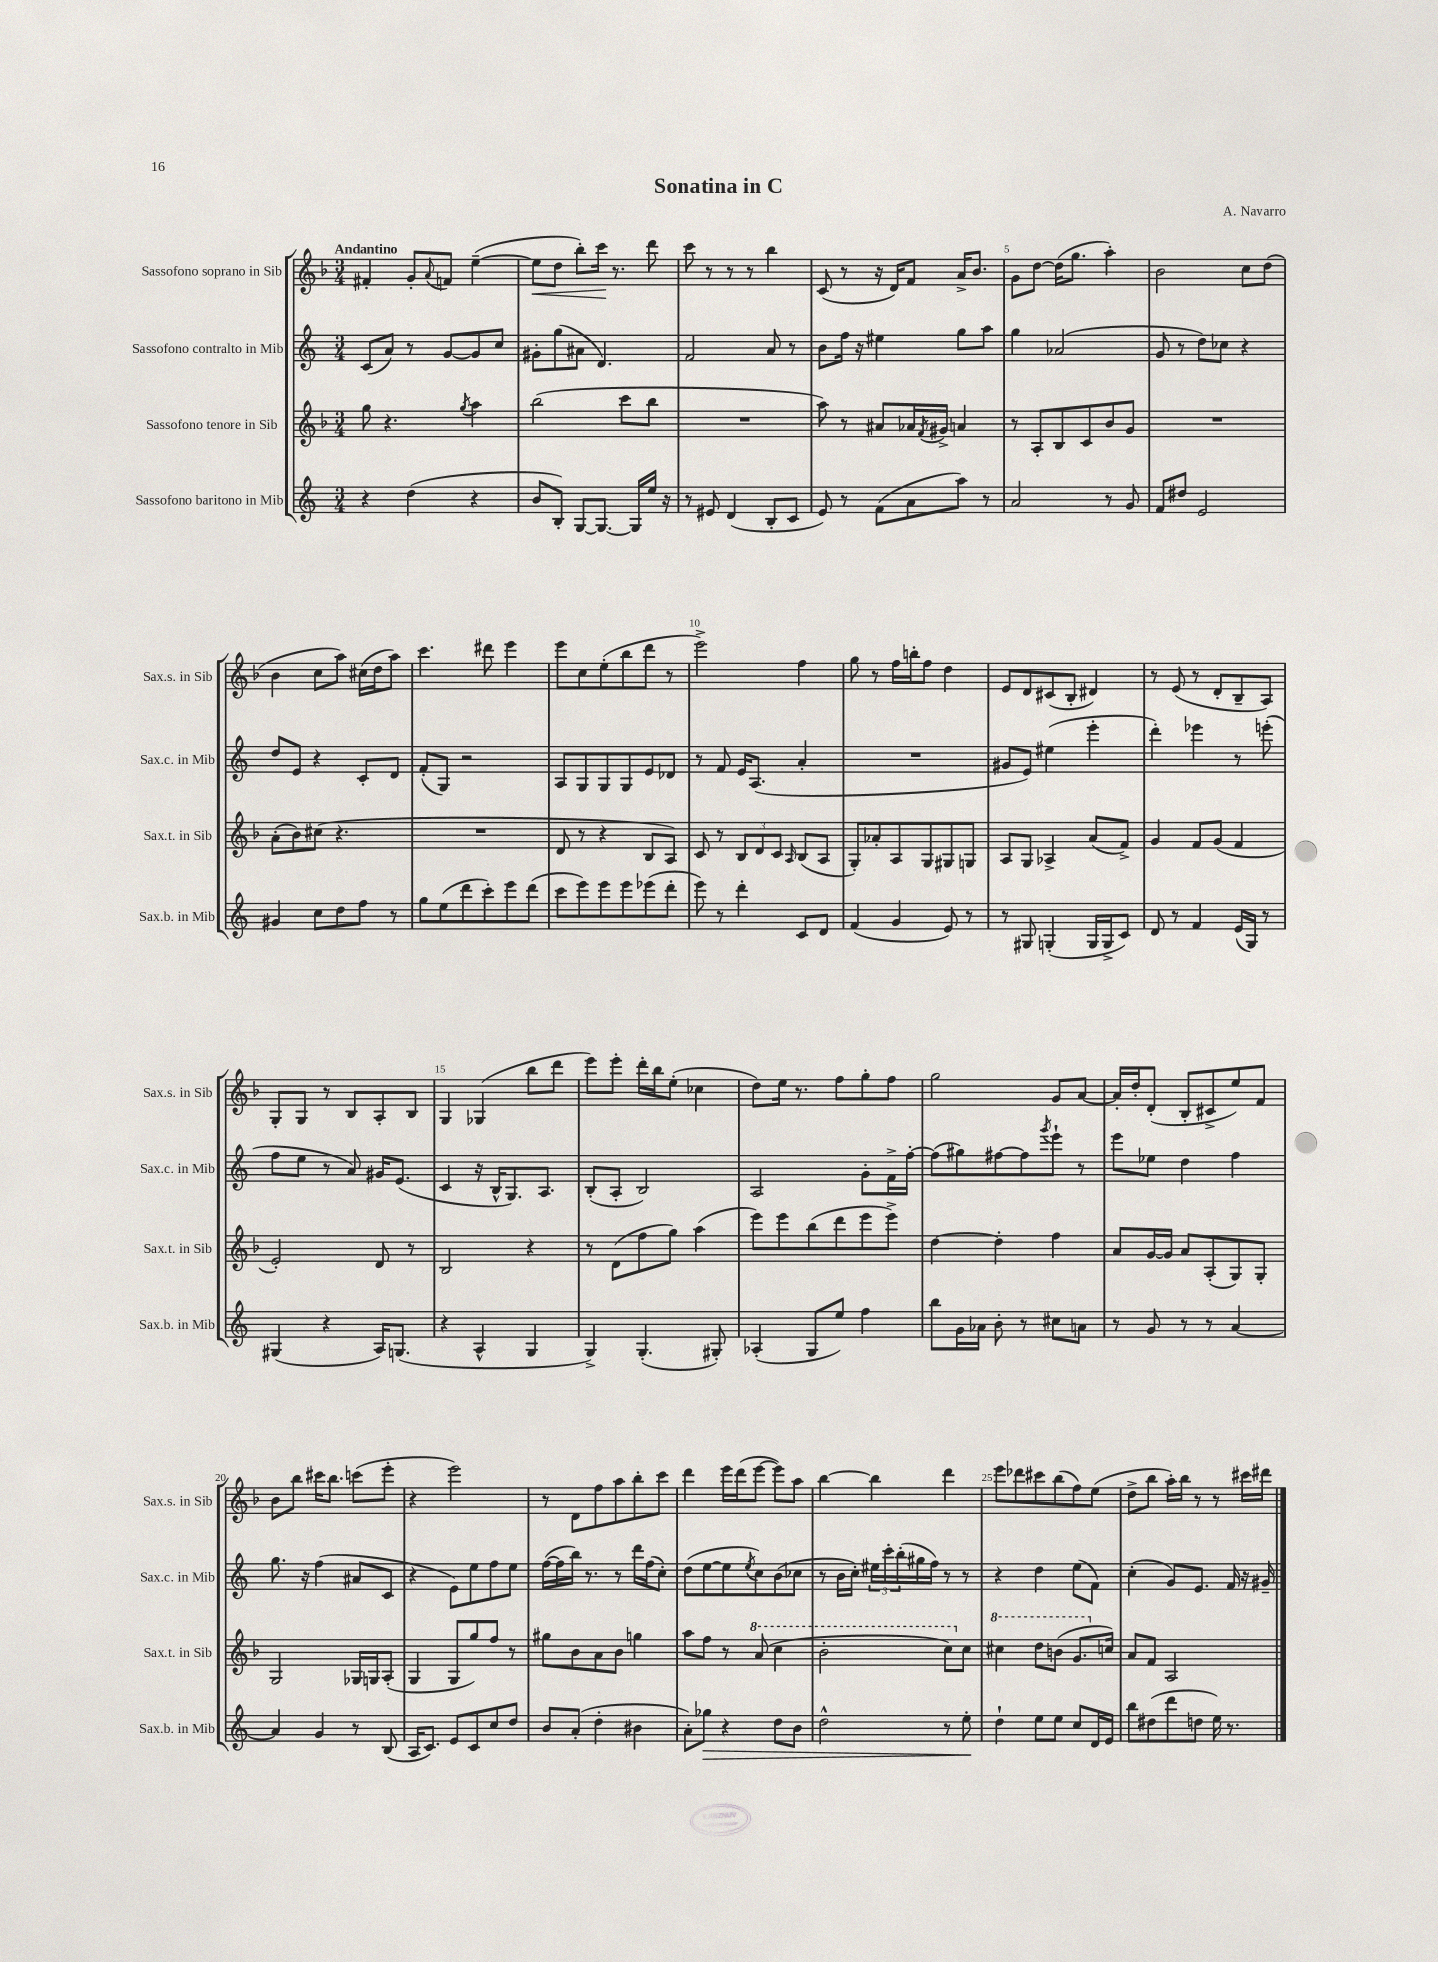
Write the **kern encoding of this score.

**kern	**dynam	**kern	**kern	**kern	**dynam
*part4	*part4	*part3	*part2	*part1	*part1
*staff4	*staff4	*staff3	*staff2	*staff1	*staff1
*I"Sassofono baritono in Mib	*	*I"Sassofono tenore in Sib	*I"Sassofono contralto in Mib	*I"Sassofono soprano in Sib	*
*I'Sax.b. in Mib	*	*I'Sax.t. in Sib	*I'Sax.c. in Mib	*I'Sax.s. in Sib	*
*clefG2	*	*clefG2	*clefG2	*clefG2	*
*k[]	*	*k[b-]	*k[]	*k[b-]	*
*M3/4	*	*M3/4	*M3/4	*M3/4	*
=1	=1	=1	=1	=1	=1
!	!	!	!	!LO:TX:a:B:t=Andantino	!
4r	.	8gg\	(8c/L	4f#X'/	.
.	.	4.r	8a/J)	.	.
(4dd\	.	.	8r	8g'/L	.
.	.	.	.	8qqa/	.
.	.	.	[8g/L	8fn/J	.
.	.	8qgg/	.	.	.
4r	.	4aa\	8g/]	([4ee~\	.
.	.	.	8cc/J	.	.
=2	=2	=2	=2	=2	=2
!	!	!	!	!	!LO:HP:b
8b/L	.	(2bb-\	8g#X'\L	8ee\L]	<
8B'/J)	.	.	(8gg\	8dd\J	.
[8G/L	.	.	8a#X\J	8bb-'\L)	.
8.G/J_	.	.	4.d/)	16ccc\Jk	.
.	.	.	.	8.r	[
.	.	8ccc\L	.	.	.
16G/LL]	.	.	.	.	.
16ee/JJ	.	8bb-\J	.	8ddd\	.
16r	.	.	.	.	.
=3	=3	=3	=3	=3	=3
8r	.	2.r	2f/	8ccc\	.
8e#X/	.	.	.	8r	.
(4d/	.	.	.	8r	.
.	.	.	.	8r	.
8B'/L	.	.	8a/	4bb-\	.
8c/J	.	.	8r	.	.
=4	=4	=4	=4	=4	=4
8e/)	.	8aa\)	8b\L	(8c/	.
8r	.	8r	16ff\Jk	8r	.
.	.	.	16r	.	.
(8f\L	.	8a#X/L	4ee#X\	16r	.
.	.	.	.	16d/KL)	.
8a\	.	16a-X/L	.	8f/J	.
.	.	8qf/	.	.	.
.	.	16g#X^/JJ	.	.	.
8aa\J)	.	4an/	8gg\L	16a^/KL	.
.	.	.	.	8.b-/J	.
8r	.	.	8aa\J	.	.
=5	=5	=5	=5	=5	=5
2a/	.	8r	4gg\	8g\L	.
.	.	8A'/L	.	[8dd\J	.
.	.	8B-/	(2a-X/	(16dd\KL]	.
.	.	.	.	8.gg\J	.
.	.	8c/	.	.	.
8r	.	8b-/	.	4aa'\)	.
8g/	.	8g/J	.	.	.
=6	=6	=6	=6	=6	=6
8f/L	.	2.r	8g/	2b-\	.
8dd#X/J	.	.	8r	.	.
2e/	.	.	8dd\L)	.	.
.	.	.	8cc-X\J	.	.
.	.	.	4r	8cc\L	.
.	.	.	.	(8dd\J	.
!!LO:LB:g=z
=7	=7	=7	=7	=7	=7
4g#X/	.	(8a'\L	8dd/L	4b-\	.
.	.	8b-\)	8e/J	.	.
8cc\L	.	(8cc#X\J	4r	8cc\L	.
8dd\	.	4.r	.	8aa\J)	.
8ff\J	.	.	8c'/L	(16cc#X\LL	.
.	.	.	.	16dd\J	.
8r	.	.	8d/J	8aa\J)	.
=8	=8	=8	=8	=8	=8
8gg\L	.	2.r	(8f'/L	4.ccc\	.
(8ee\	.	.	8G/J)	.	.
8ddd\	.	.	2r	.	.
8ccc'\)	.	.	.	8ddd#X\	.
8eee\	.	.	.	4eee\	.
(8ddd\J	.	.	.	.	.
=9	=9	=9	=9	=9	=9
8ccc\L	.	8d/	8A/L	8eee\L	.
8eee\)	.	8r	8G/	8cc\	.
8eee\	.	4r	8G/	(8ee'\	.
8eee\	.	.	8G/	8bb-\	.
(8eee-X\	.	8B-/L	8e/	8ddd\J	.
8ddd'\J	.	8A/J)	8d-X/J	8r	.
=10	=10	=10	=10	=10	=10
8eee\)	.	8c/	8r	2eee^\)	.
8r	.	8r	8f/	.	.
4ddd'\	.	12B-/L	16e/KL	.	.
.	.	.	(8.A/J	.	.
.	.	12d/	.	.	.
.	.	12c/J	.	.	.
.	.	16qqA/	.	.	.
8c/L	.	(8B-/L	4a'/	4ff\	.
8d/J	.	8A/J	.	.	.
=11	=11	=11	=11	=11	=11
(4f/	.	8G'/L)	2.r	8gg\	.
.	.	8a-X'/	.	8r	.
4g/	.	8A/	.	16ff\LL	.
.	.	.	.	16bbn'\J	.
.	.	8G/	.	8ff\J	.
8e/)	.	8G#X/	.	4dd\	.
8r	.	8Gn/J	.	.	.
=12	=12	=12	=12	=12	=12
8r	.	8A/L	8g#X/L	8e/L	.
8G#X/	.	8G/J	8e/J)	8d/	.
(4Gn'/	.	4A-X^/	(4ee#X\	(8c#X/	.
.	.	.	.	8B-'/J	.
16G/LL	.	(8a/L	4eee'\	4d#X/)	.
16G^/J	.	.	.	.	.
8c/J)	.	8f^/J)	.	.	.
=13	=13	=13	=13	=13	=13
8d/	.	4g/	4ddd'\)	8r	.
8r	.	.	.	(8e/	.
4f/	.	8f/L	4eee-X\	8r	.
.	.	(8g/J	.	8d'/L	.
(16e/LL	.	4f/	8r	8B-~/	.
16G/JJ)	.	.	.	.	.
8r	.	.	(8eeen'\	8A/J)	.
!!LO:LB:g=z
=14	=14	=14	=14	=14	=14
(4G#X/	.	2e'/)	8ff\L	8G'/L	.
.	.	.	8ee\J	8G/J	.
4r	.	.	8r	8r	.
.	.	.	8a/)	8B-/L	.
16A/KL)	.	8d/	16g#X/KL	8A'/	.
(8.Gn/J	.	.	(8.e/J	.	.
.	.	8r	.	8B-/J	.
=15	=15	=15	=15	=15	=15
4r	.	2B-/	4c/	4G/	.
4A^^/	.	.	16r	(4G-X/	.
.	.	.	16B^^/KL	.	.
.	.	.	8.G/)	.	.
4G/	.	4r	.	8bb-\L	.
.	.	.	8.A/J	.	.
.	.	.	.	8ddd\J	.
=16	=16	=16	=16	=16	=16
4G^/)	.	8r	(8B'/L	8eee\L)	.
.	.	(8d\L	8A'/J	8eee'\J	.
(4.G'/	.	8ff\	2B/)	16ddd'\LL	.
.	.	.	.	16bb-\J	.
.	.	8gg\J)	.	(8ee'\J	.
.	.	(4aa\	.	4cc-X\	.
8G#X'/)	.	.	.	.	.
=17	=17	=17	=17	=17	=17
(4A-X'/	.	8eee\L)	2A/	8dd\L)	.
.	.	8eee\	.	16ee\Jk	.
.	.	.	.	8.r	.
8G/L	.	(8bb-\	.	.	.
8ee/J)	.	8ddd\	.	8ff\L	.
4ff\	.	8eee\	8g'\L	8gg'\	.
.	.	8eee^\J)	16f^\L	8ff\J	.
.	.	.	[16ff'\JJ	.	.
=18	=18	=18	=18	=18	=18
8bb\L	.	[4dd\	(8ff\L]	2gg\	.
16g\L	.	.	8gg#X\)	.	.
16a-X\JJ	.	.	.	.	.
8b'\	.	4dd'\]	[8ff#X\	.	.
8r	.	.	8ff#\]	.	.
.	.	.	8qggg/	.	.
8cc#X\L	.	4ff\	8eee`\J	8g/L	.
8an\J	.	.	8r	[8a/J	.
=19	=19	=19	=19	=19	=19
8r	.	8a/L	8eee\L	16a'/LL]	.
.	.	.	.	16dd'/J	.
8g/	.	[16g/L	8ee-X\J	(8d'/J	.
.	.	16g/JJ]	.	.	.
8r	.	8a/L	4dd\	8B-'/L	.
8r	.	(8A'/	.	8c#X^/	.
[4a/	.	8G/)	4ff\	8ee/)	.
.	.	8G'/J	.	8f/J	.
!!LO:LB:g=z
=20	=20	=20	=20	=20	=20
4a/]	.	2G/	8.gg\	8b-\L	.
.	.	.	.	8bb-\J	.
.	.	.	16r	.	.
4g/	.	.	(4ff\	16ccc#X\KL	.
.	.	.	.	8.bb-\J	.
8r	.	16G-X/LL	8a#X/L	(8cccn\L	.
.	.	16Gn/J	.	.	.
(8B/	.	(8A'/J	8c/J	8eee'\J	.
=21	=21	=21	=21	=21	=21
16A/KL	.	4G/	4r	4r	.
8.c/J)	.	.	.	.	.
8e/L	.	8G/L	8e\L)	2eee\)	.
8c/	.	8gg/)	8ee\	.	.
8cc/	.	8ff/J	8ff\	.	.
8dd/J	.	8r	8ee\J	.	.
=22	=22	=22	=22	=22	=22
8b/L	.	8gg#X\L	([16ff\LL	8r	.
.	.	.	16ff\]	.	.
(8a'/J	.	8b-\	16bb\JJ)	8d\L	.
.	.	.	8.r	.	.
4dd'\	.	8a\	.	8ff\	.
.	.	8b-\J	8r	8aa\	.
4b#X\	.	4ggn\	16ddd\LL	8bb-'\	.
.	.	.	(16ff\J	.	.
.	.	.	8cc'\J)	8ccc\J	.
=23	=23	=23	=23	=23	=23
8a'\L)	.	8aa\L	(8dd\L	4ddd\	.
!	!LO:HP:b	!	!	!	!
8gg-X\J	>	8ff\J	[8ee\	.	.
4r	.	8r	8ee\]	16eee\LL	.
.	.	.	.	(16ddd\J	.
.	.	.	8qee/	.	.
*	*	*8va	*	*	*
.	.	(8aa/	8cc\)	[8eee\J	.
8dd\L	.	4ccc\	(8b\	8eee\L])	.
8b\J	.	.	8cc-X\J	8aa\J	.
=24	=24	=24	=24	=24	=24
2dd^^\	.	2bb-'\	8r	[4bb-\	.
.	.	.	16b\LL	.	.
.	.	.	16cc'\JJ)	.	.
.	.	.	24ee#X\LL	4bb-\]	.
.	.	.	24ccc'\	.	.
.	.	.	(24bb'\	.	.
.	.	.	16gg#X\	.	.
.	.	.	16ff\JJ)	.	.
8r	.	8ccc\L)	8r	4ddd\	.
*	*	*X8va	*	*	*
8ee'\	.	8cc\J	8r	.	.
.	]	.	.	.	.
=25	=25	=25	=25	=25	=25
*	*	*8va	*	*	*
4dd`\	.	4ccc#X\	4r	8eee\L	.
.	.	.	.	8ddd-X\	.
8ee\L	.	8ddd\L	4dd\	8ccc#X\	.
8ee\J	.	(8bbn\J	.	(8bb-\	.
8cc/L	.	8.gg/L	(8ee\L	8ff\)	.
16d/L	.	.	8f\J)	(8ee\J	.
*	*	*X8va	*	*	*
16e/JJ	.	16ccn/Jk)	.	.	.
=26	=26	=26	=26	=26	=26
8bb\L	.	8a/L	(4cc'\	8dd^\L	.
(8dd#X\	.	8f/J	.	8bb-\J	.
8ddd\	.	2A/	8g/L)	16aa'\LL)	.
.	.	.	.	16bb-\JJ	.
8ddn\J	.	.	8.e/J	8r	.
16ee\)	.	.	.	8r	.
8.r	.	.	16f/	.	.
.	.	.	16r	16ccc#X\LL	.
.	.	.	16g#X~/	16ddd#X\JJ	.
==	==	==	==	==	==
*-	*-	*-	*-	*-	*-
